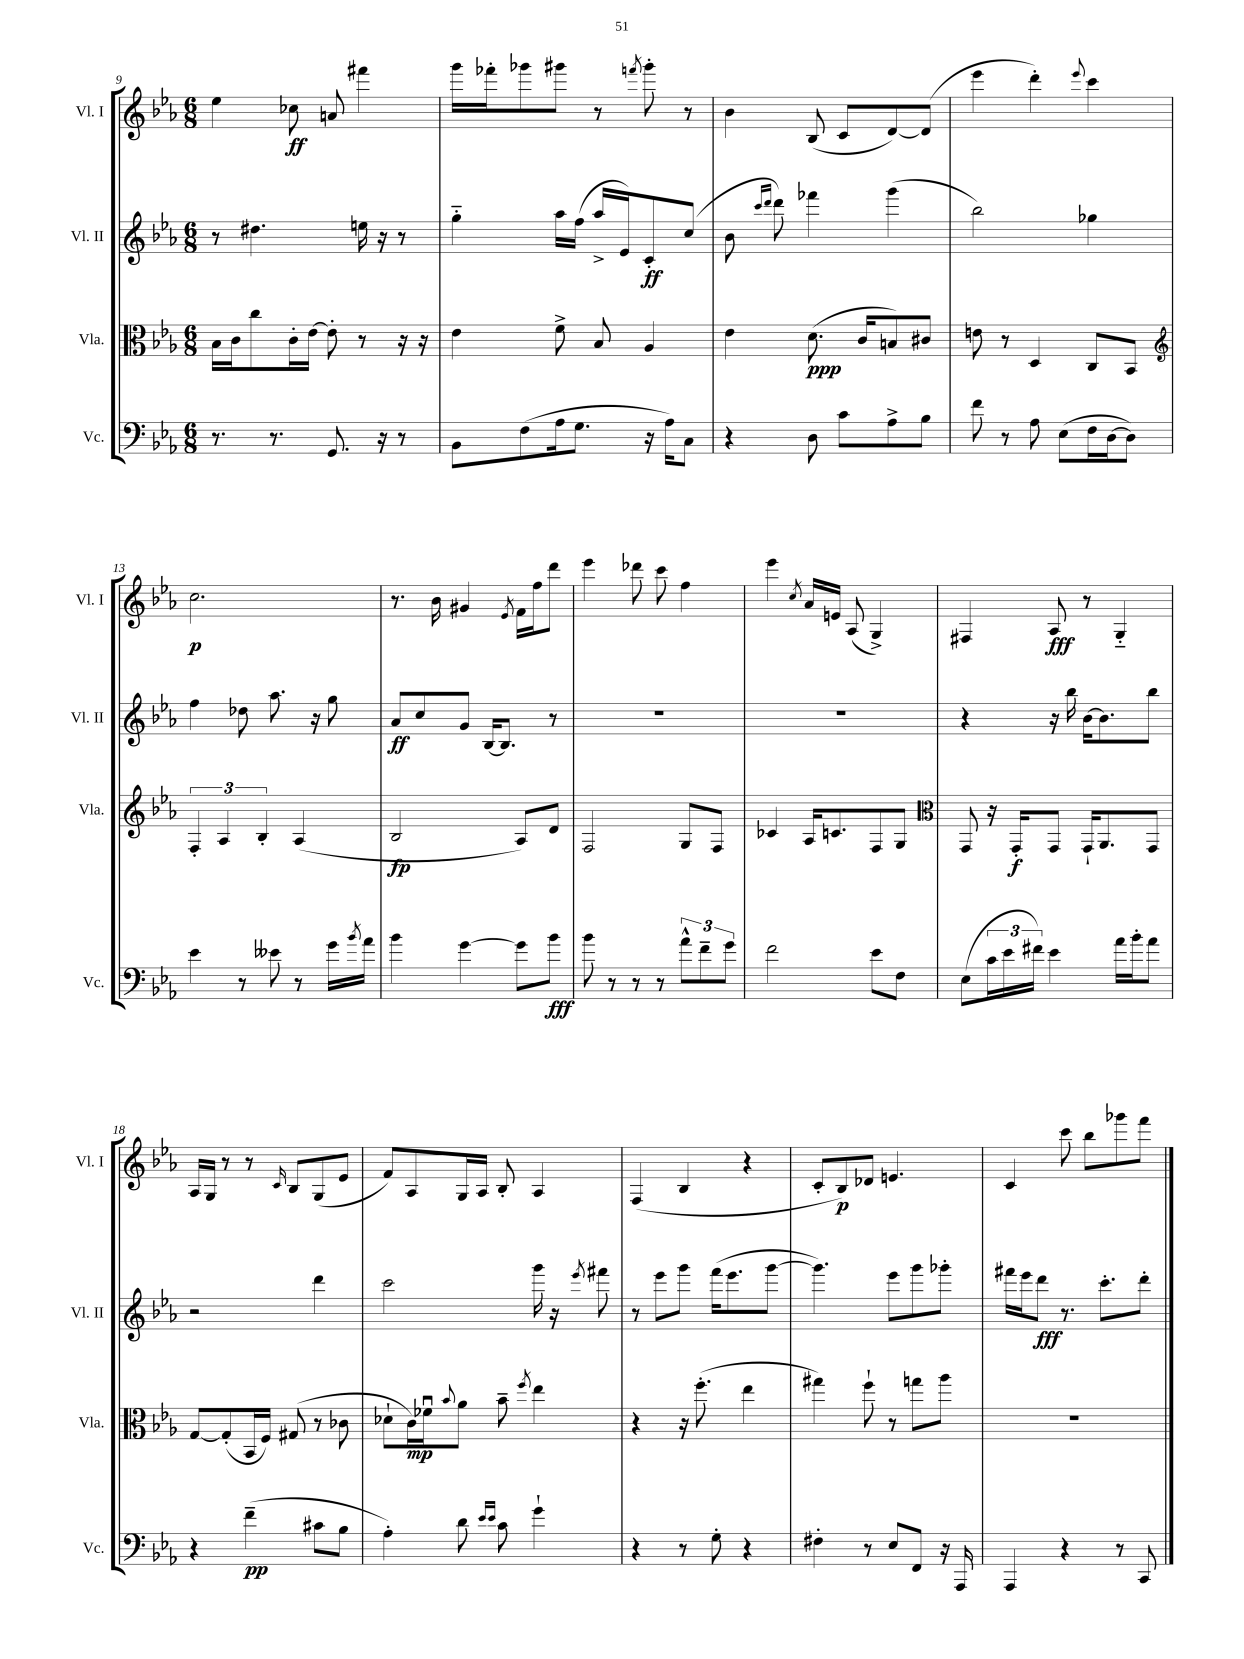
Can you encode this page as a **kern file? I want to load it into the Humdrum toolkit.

**kern	**kern	**kern	**kern
*staff4	*staff3	*staff2	*staff1
*clefF4	*clefC3	*clefG2	*clefG2
*k[b-e-a-]	*k[b-e-a-]	*k[b-e-a-]	*k[b-e-a-]
*M6/8	*M6/8	*M6/8	*M6/8
8.r	16B-\LL	8r	4ee-\
.	16c\J	.	.
.	8cc\	4.dd#\	.
8.r	.	.	.
.	16c'\L	.	8cc-\
.	[16e-\JJ	.	.
8.GG/	8e-'\]	.	8a/
.	8r	16ee\	4fff#\
16r	.	16r	.
8r	16r	8r	.
.	16r	.	.
=	=	=	=
8BB-\L	4e-\	4gg'~\	16ggg\LL
.	.	.	16fff-'\J
(8F\	.	.	8ggg-\
16A-\k	8f^\	16aa-\LL	8ggg#\J
8.G\J	.	(16ff\JJ	.
.	8B-/	16aa-^/LL	8r
.	.	16e-/J)	.
.	.	.	8qfff/
16r	4A-/	8c'/	8ggg#'\
16A-\LK)	.	.	.
8C\J	.	(8cc/J	8r
=	=	=	=
4r	4e-\	8b-\	4b-\
.	.	16qqccc/LL	.
.	.	16qqddd/JJ	.
.	.	8ddd\)	.
8D\	(8.d\	4fff-\	(8B-/
8c\L	.	.	8c/L
.	16c/LK	.	.
8A-^\	8B/)	(4ggg\	[8d/)
8B-\J	8c#/J	.	(8d/]J
=	=	=	=
8f\	8e\	2bb-\)	4eee-\
8r	8r	.	.
8A-\	4D/	.	4ddd'\)
(8E-\L	.	.	.
.	.	.	8qqeee-/
16F\L	8C/L	4gg-\	4ccc\
[16D\J	.	.	.
8D\]J)	8BB-/J	.	.
=	=	=	=
*	*clefG2	*	*
4e-\	6F'/	4ff\	2.cc\
.	6A-/	.	.
8r	.	8dd-\	.
.	6B-'/	.	.
8e--\	.	8.aa-\	.
8r	(4A-/	.	.
.	.	16r	.
16g\LL	.	8gg\	.
8qb-/	.	.	.
16a-\JJ	.	.	.
=	=	=	=
4b-\	2B-/	8a-/L	8.r
.	.	8cc/	.
.	.	.	16b-\
[4g\	.	8g/J	4g#/
.	.	[16B-/LK	.
.	.	8.B-/]J	.
.	.	.	8qe-/
8g\]L	8A-/L)	.	16f\LL
.	.	.	16ff\J
8b-\J	8d/J	8r	8ddd\J
=	=	=	=
8b-\	2F/	2.r	4eee-\
8r	.	.	.
8r	.	.	8ddd-\
8r	.	.	8ccc\
12a-^^\L	8G/L	.	4ff\
12f~\	.	.	.
.	8F/J	.	.
12g\J	.	.	.
=	=	=	=
2f\	4c-/	2.r	4eee-\
.	.	.	8qcc/
.	16A-/LK	.	16a-/LL
.	8.c/	.	16e/JJ
.	.	.	(8A-/
8e-\L	8F/	.	4G^/)
8F\J	8G/J	.	.
=	=	=	=
*	*clefC3	*	*
(8E-\L	8GG/	4r	4F#/
24c\L	16r	.	.
24e-\	.	.	.
.	16GG'/LK	.	.
24f#\JJ)	.	.	.
4e-\	8GG/J	16r	8A-/
.	.	16bb-\	.
.	16GG`/LK	[16b-\LK	8r
.	8.AA-/	8.b-\]	.
16a-\LL	.	.	4G'~/
16b-'\J	.	.	.
8a-\J	8GG/J	8bb-\J	.
=	=	=	=
4r	[8G/L	2r	16A-/LL
.	.	.	16G/JJ
.	(8G'/]	.	8r
(4f~\	16BB-/L	.	8r
.	16F/JJ)	.	.
.	.	.	16qqc/
.	(8G#/	.	8B-/L
8c#\L	8r	4ddd\	(8G/
8B-\J	8c-\	.	8e-/J
=	=	=	=
4A-'\)	8d-`\L	2ccc\	8f/L)
.	16c\L)	.	8A-/
.	16f-u\J	.	.
.	8qqb-/	.	.
8d\	8a-\J	.	16G/L
.	.	.	16A-/JJ
16qqe-/LL	.	.	.
16qqe-/JJ	.	.	.
8c\	8b-~\	.	8B-'/
.	8qff/	.	.
4g`\	4ee-\	16ggg\	4A-/
.	.	16r	.
.	.	8qeee-/	.
.	.	8fff#\	.
=	=	=	=
4r	4r	8r	(4F/
.	.	8eee-\L	.
8r	16r	8ggg\J	4B-/
.	(8.ff'\	.	.
8G'\	.	(16fff\LK	.
.	.	8.eee-\	.
4r	4ee-\	.	4r
.	.	[8ggg\J	.
=	=	=	=
4F#'\	4gg#\)	4.ggg\])	8c'/L
.	.	.	8B-/)
8r	8ff`\	.	8d-/J
8E-/L	8r	8eee-\L	4.e/
8FF/J	8gg\L	8ggg\	.
16r	8aa-\J	8ggg-'\J	.
16AAA-/	.	.	.
=	=	=	=
4AAA-/	2.r	16fff#\LL	4c/
.	.	16eee-\J	.
.	.	8ddd\J	.
4r	.	8.r	8ccc\
.	.	.	8bb-\L
.	.	8.ccc'\L	.
8r	.	.	8ggg-\
8CC/	.	8ddd'\J	8fff\J
==	==	==	==
*-	*-	*-	*-
